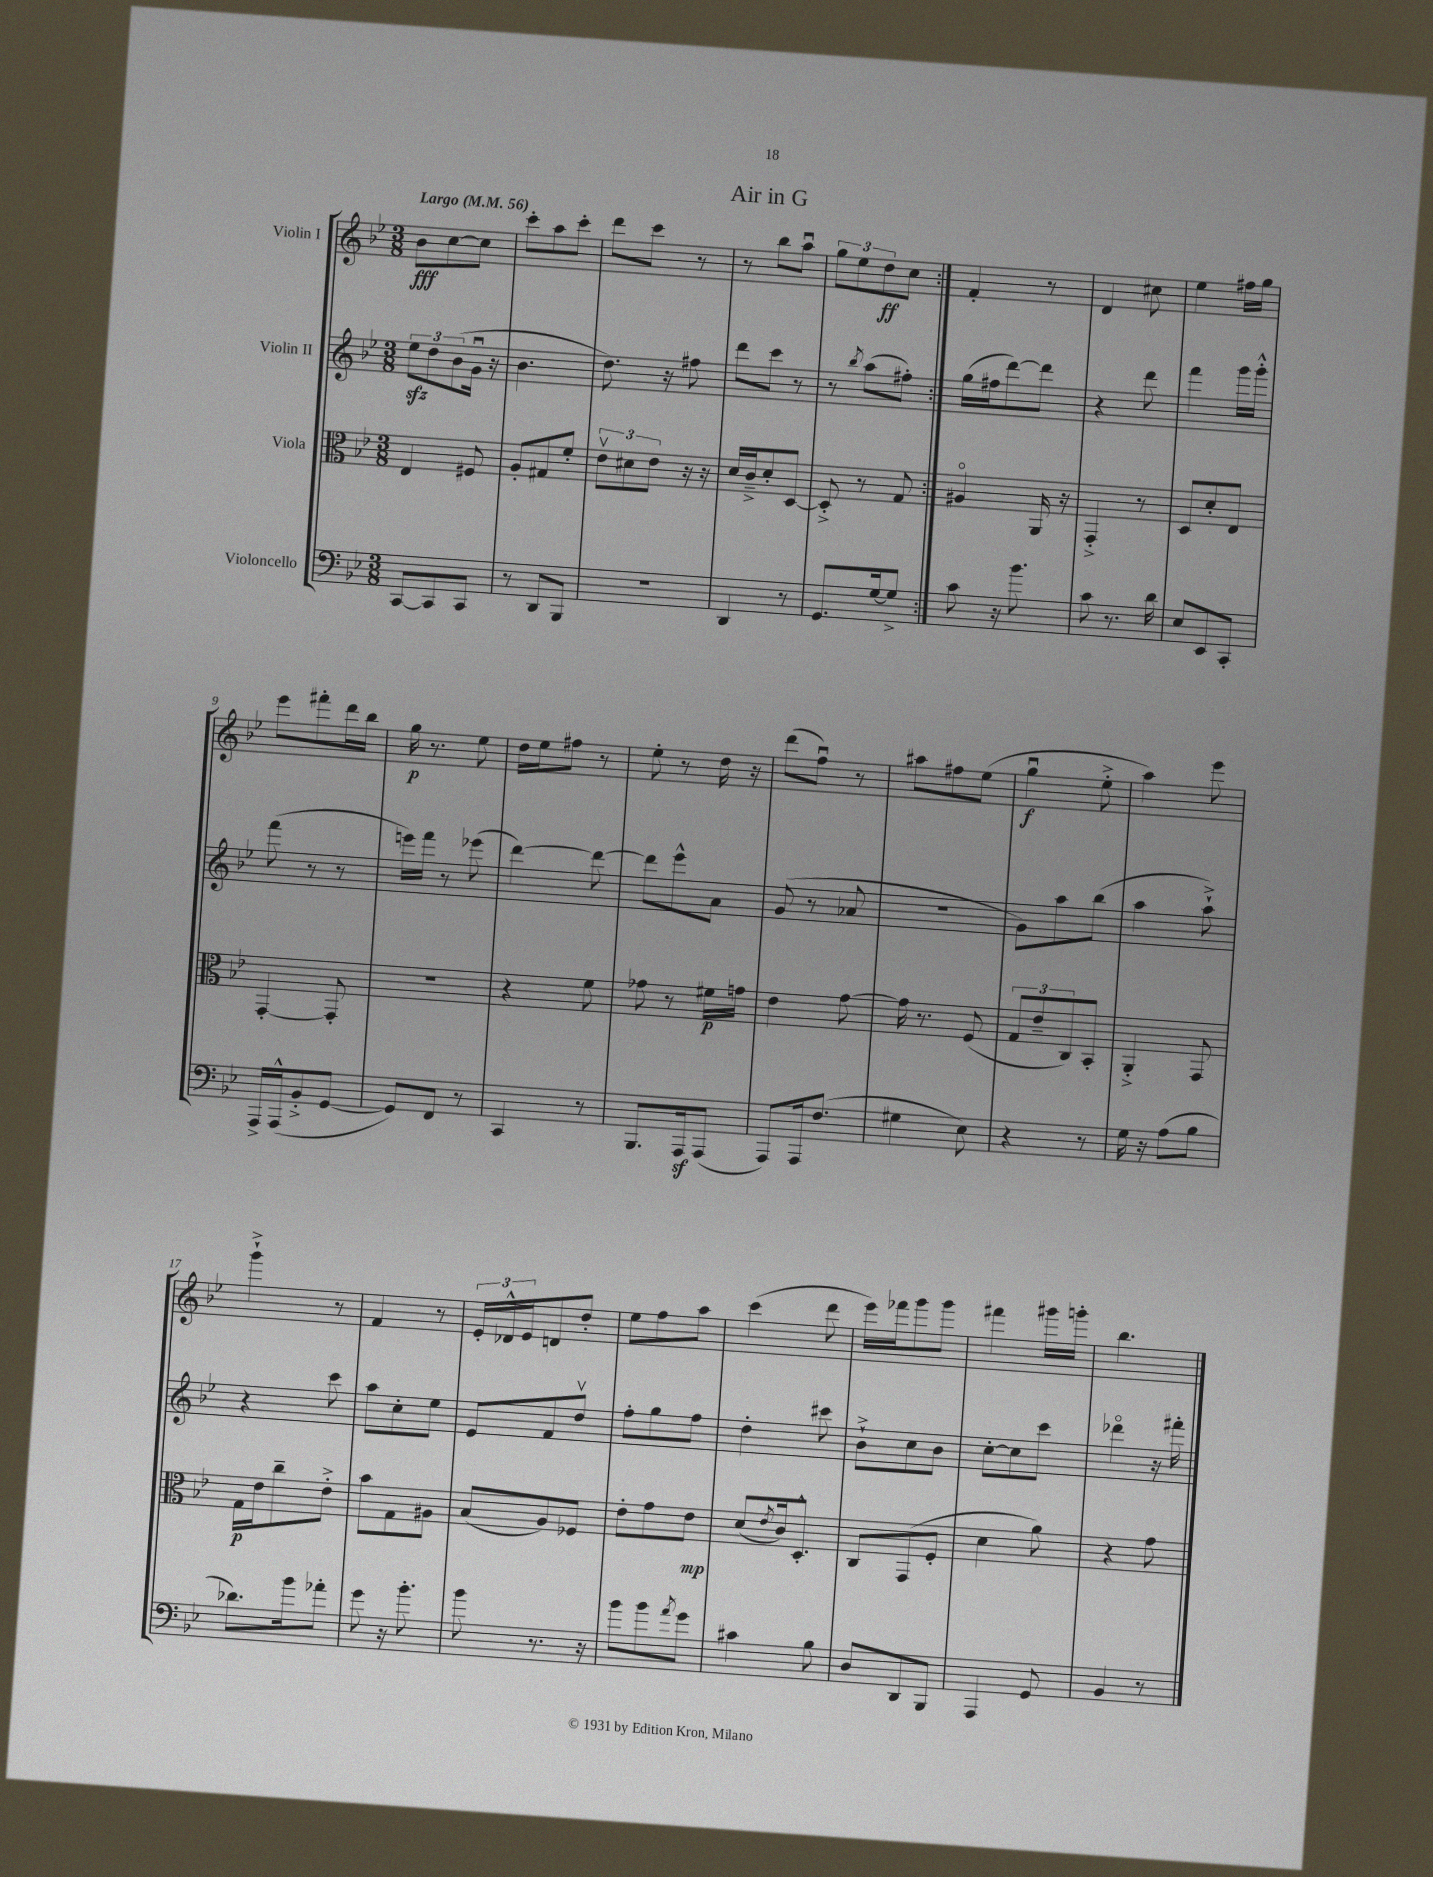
\header { title = "Air in G" }
<<
\new StaffGroup <<
\new Staff = "s0" \with { instrumentName = "Violin I" } {
    \clef treble \key bes \major \numericTimeSignature \time 3/8 \tempo "Largo" 4 = 56
    \repeat volta 2 { bes'8\fff c''8~ c''8 |
    c'''8-. a''8 c'''8-. |
    d'''8 c'''8 r8 |
    r8 bes''8 a''8\downbow |
    \tuplet 3/2 { g''8 ees''8 d''8\ff } c''8 | }
    f'4-. r8 |
    d'4 cis''8 |
    ees''4 fis''16 g''16 |
    ees'''8 fis'''8-. d'''16 bes''16 |
    g''16\p r8. ees''8 |
    d''16 ees''16 fis''8 r8 |
    ees''8-. r8 d''16 r16 |
    d'''8( f''8\downbow) r8 |
    ais''8 fis''8 ees''8( |
    g''4\downbow\f ees''8-.-> |
    a''4) ees'''8 |
    g'''4-!-> r8 |
    f'4 r8 |
    \tuplet 3/2 { ees'16-. des'16-^ ees'16 } d'8 d''8-. |
    ees''8 f''8 a''8 |
    c'''4( d'''8 |
    ees'''16) fes'''16 g'''8 g'''8 |
    fis'''4 gis'''16 g'''16-. |
    bes''4. \bar "|." |
}
\new Staff = "s1" \with { instrumentName = "Violin II" } {
    \clef treble \key bes \major \numericTimeSignature \time 3/8
    \repeat volta 2 { \tuplet 3/2 { ees''8\sfz d''8 bes'8( } g'16\downbow r16 |
    bes'4. |
    d''8.) r16 fis''8 |
    d'''8 c'''8 r8 |
    r8 \acciaccatura { bes''8 } a''8( fis''8-.) | }
    g''16( fis''16 d'''8~) d'''8 |
    r4 d'''8 |
    f'''4 g'''16 g'''16-.-^ |
    f'''8( r8 r8 |
    e'''16) f'''16 r8 ees'''8( |
    d'''4~) d'''8~ |
    d'''8 ees'''8-^ a'8 |
    g'8( r8 aes'8 |
    R4. |
    g'8) a''8 bes''8( |
    a''4 a''8-!->) |
    r4 c'''8 |
    a''8 c''8-. ees''8 |
    ees'8 f'8 d''8\upbow |
    f''8-. g''8 f''8 |
    d''4-. cis'''8 |
    bes'8-!-> c''8 bes'8 |
    c''8~-. c''8 c'''8 |
    des'''4\flageolet r16 fis'''16-. \bar "|." |
}
\new Staff = "s2" \with { instrumentName = "Viola" } {
    \clef alto \key bes \major \numericTimeSignature \time 3/8
    \repeat volta 2 { ees4 fis8 |
    a8-. gis8 f'8-. |
    \tuplet 3/2 { ees'8\upbow dis'8 ees'8 } r16 r16 |
    d'16 c'16---> d'8-. d8~ |
    d8-.-> r8 g8 | }
    ais4\flageolet a,16 r16 |
    g,4-.-> r8 |
    d8 d'8-. ees8 |
    g,4~-. g,8-. |
    R4. |
    r4 f'8 |
    ges'8 r8 fis'16\p g'16 |
    ees'4 g'8~ |
    g'16 r8. f8( |
    \tuplet 3/2 { g8 ees'8-- c8) } bes,8-. |
    a,4-.-> g,8 |
    g16\p ees'16 c''8-- ees'8-.-> |
    bes'8 g8 ais8 |
    bes8( a8) fes8 |
    ees'8-. g'8 ees'8\mp |
    d'8( \acciaccatura { ees'8 } c'16) d8.-.-^ |
    c8 g,8( f8-. |
    d'4 a'8) |
    r4 g'8 \bar "|." |
}
\new Staff = "s3" \with { instrumentName = "Violoncello" } {
    \clef bass \key bes \major \numericTimeSignature \time 3/8
    \repeat volta 2 { c,8~ c,8 c,8 |
    r8 d,8 bes,,8 |
    r4. |
    d,4 r8 |
    g,8. g16~ g8-> | }
    c'8 r16 bes'8. |
    c'8 r8. d'16 |
    ees8 ees,8 c,8-. |
    a,,16-> a,,16-^( bes,8-.-> g,8~ |
    g,8) f,8 r8 |
    c,4 r8 |
    bes,,8. a,,16\sf a,,8( |
    a,,8) a,,16 f8.( |
    gis4 ees8) |
    r4 r8 |
    g16 r16 a8( bes8 |
    des'8.) bes'16 aes'8-. |
    g'8 r16 bes'8.-. |
    bes'8 r8. r16 |
    bes'8 bes'8 \acciaccatura { a'8 } g'8 |
    cis'4 bes8 |
    d8 d,8 bes,,8 |
    a,,4 g,8 |
    bes,4 r8 \bar "|." |
}
>>
>>
